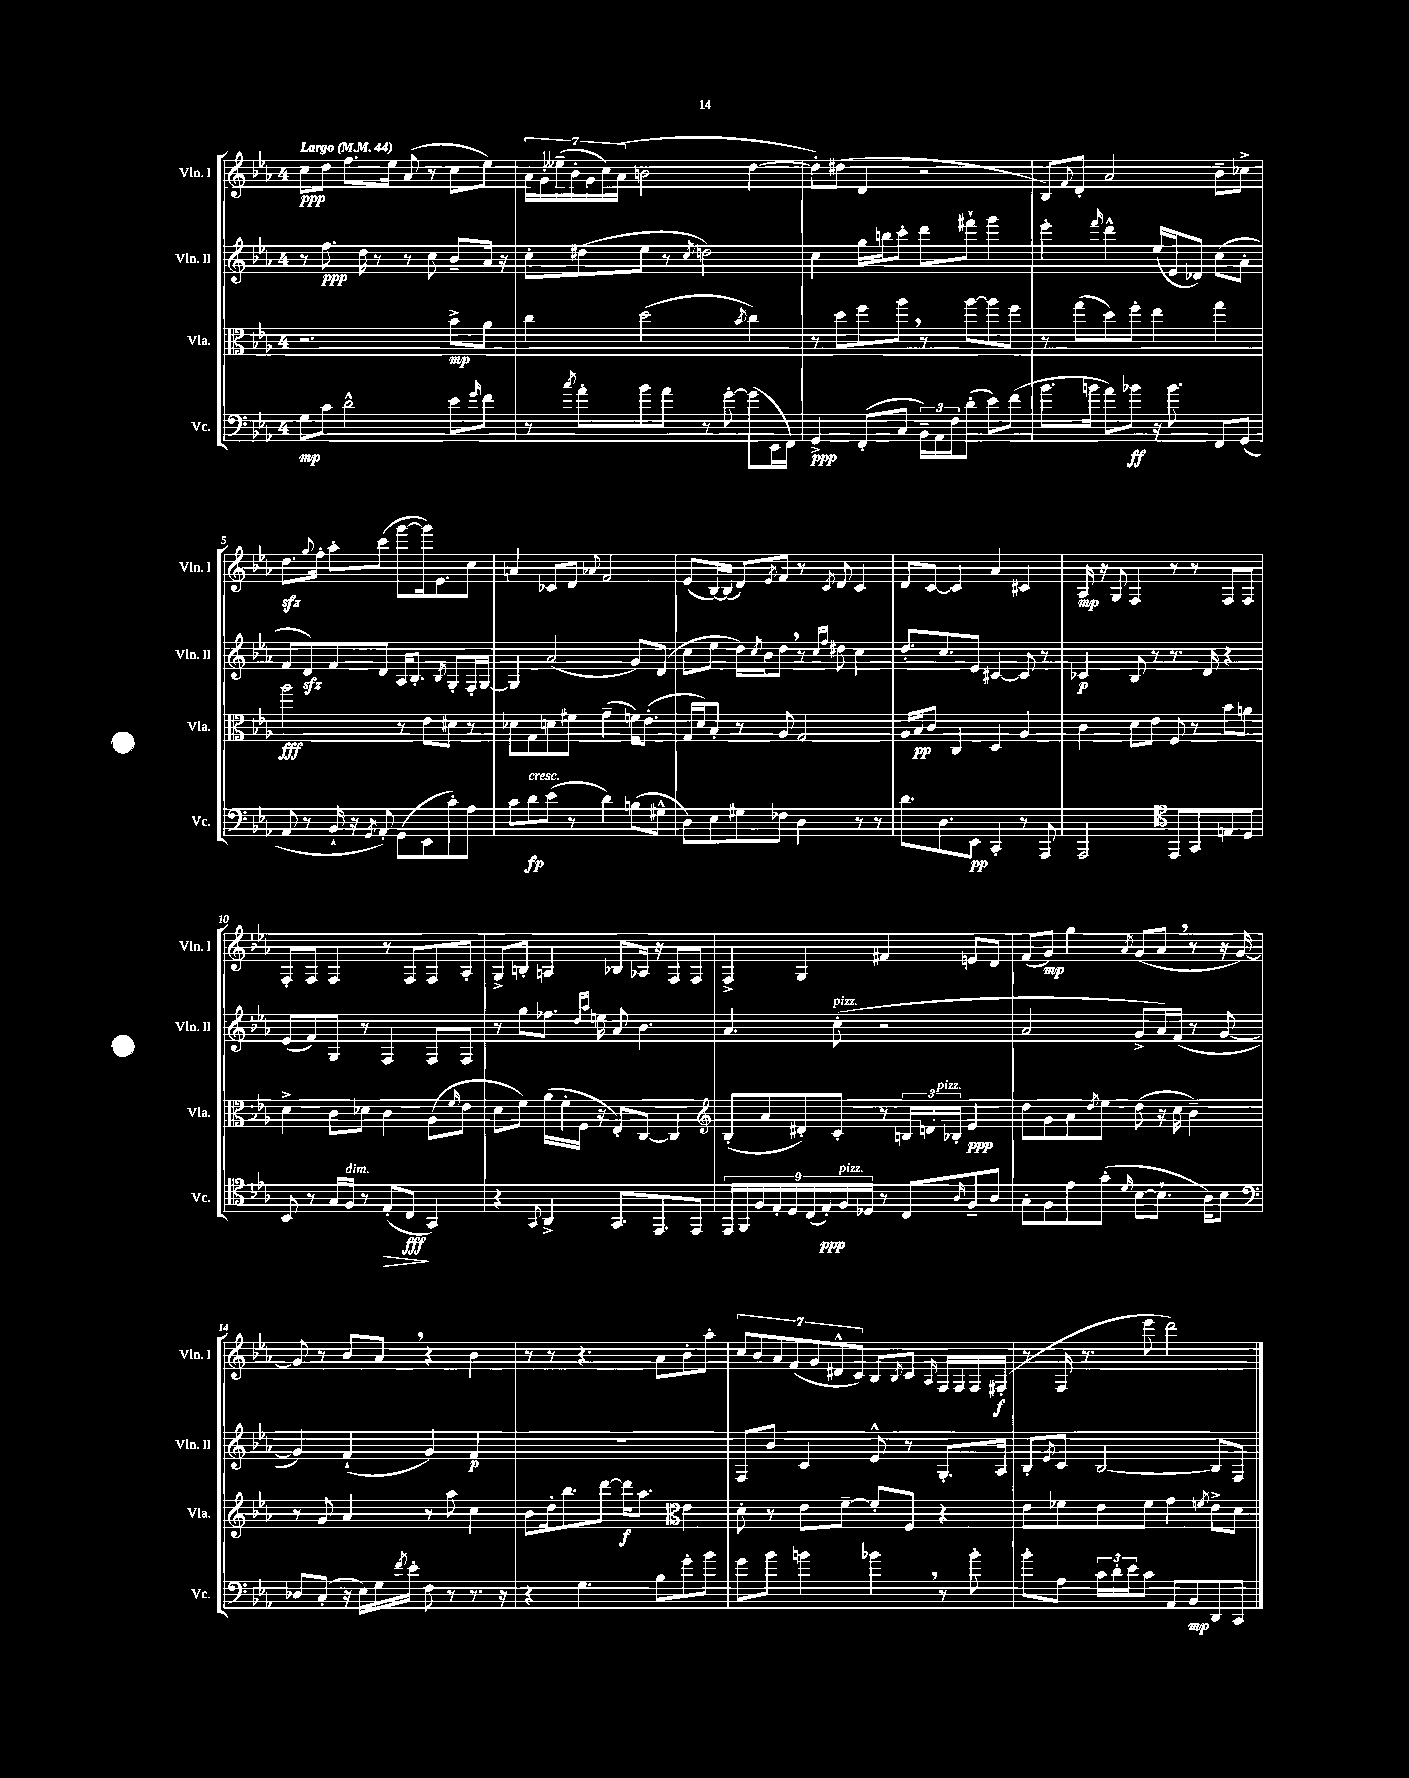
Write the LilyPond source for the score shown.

<<
\new StaffGroup <<
\new Staff = "s0" \with { instrumentName = "Vln. I" shortInstrumentName = "Vln. I" } {
    \clef treble \key ees \major \once \override Staff.TimeSignature.style = #'single-digit \time 4/4 \tempo "Largo" 4 = 44
    c''8\ppp d''8 f''8. ees''16 aes'8( r8 c''8 ees''8) |
    \tuplet 7/4 { aes'16 g'16-. eeses''16--( bes'16-. g'16 c''16) aes'16( } b'2 d''4~ |
    d''8-.) dis''8( d'4 r2 |
    bes8) \appoggiatura { f'8 } d'8-. aes'2 bes'8-- ces''8-> |
    d''8.\sfz \appoggiatura { g''8 } f''16-. aes''8-. c'''8( g'''8~ g'''16) ees'8. c''8 |
    a'4 ces'8 d'8 \appoggiatura { aes'8 } f'2 |
    ees'8( bes16~) bes16( d'8) \acciaccatura { ees'8 } f'8 r8 \acciaccatura { c'8 } d'8 c'4 |
    d'8 c'8~ c'4 aes'4 cis'4 |
    aes16\mp r16 g8 f4 r8 r8 f8 f8 |
    f8-. f8 f4 r8 f8 f8 aes8-. |
    g8-> b8-. a4 bes8 aes16 r16 f8 f8 |
    f4-> g4 fis'4 e'8 d'8 |
    f'8( g'8\mp) g''4 \acciaccatura { aes'8 } g'8( aes'8 \breathe r8 r16 g'16~) |
    g'8 r8 bes'8 aes'8 \breathe r4 bes'4 |
    r8 r8 r4. aes'8 bes'8-. aes''8-. |
    \tuplet 7/4 { c''8 bes'8 aes'8 f'8( g'8 dis'8-^ c'8) } bes8 \acciaccatura { bes8 } c'8 \grace { aes16 } f16 f16 f16 fis16-.\f( |
    r8 f16 r8. ees'''8 d'''2) \bar "|." |
}
\new Staff = "s1" \with { instrumentName = "Vln. II" shortInstrumentName = "Vln. II" } {
    \clef treble \key ees \major \once \override Staff.TimeSignature.style = #'single-digit \time 4/4
    r8 f''8.\ppp d''16 r8 r8 c''8 bes'8-- aes'16 r16 |
    c''8-. dis''8( ees''8 r8 \acciaccatura { c''8 } d''2) |
    c''4 g''16 b''16 c'''8-. d'''8 fis'''8-! g'''4 |
    ees'''4-. \grace { f'''16 } d'''4-^ ees''16( ees'16 des'8) c''8( aes'8-. |
    f'8 d'8\sfz) f'8 d'8 aes16 bes8.-. \acciaccatura { bes8 } g8-. f16-. g16~ |
    g4 aes'2( g'8) d'8( |
    c''8 ees''8 d''16) \acciaccatura { c''8 } bes'16 d''8 \breathe r8 \grace { c''16 f''16 } dis''8 c''4 |
    d''8.-. c''8. ees'8 cis'4~ cis'8 r8 |
    ces'4\p bes8 r8 r8. d'16 r4 |
    ees'8( f'8) g8 r8 f4 f8 f8 |
    r8 g''8 fes''8. \grace { d''16 aes''16 } e''16 aes'8 bes'4. |
    aes'4. c''8-.^\markup { \italic "pizz." }( r2 |
    aes'2 g'8-> aes'16) f'16( r8 g'8~ |
    g'4) f'4-!( g'4) f'4\p |
    R1 |
    f8 bes'8 c'4 ees'8-^ r8 g8.-. aes16 |
    bes8-. \acciaccatura { ees'8 } c'8 bes2~ bes8 f8 \bar "|." |
}
\new Staff = "s2" \with { instrumentName = "Vla." shortInstrumentName = "Vla." } {
    \clef alto \key ees \major \once \override Staff.TimeSignature.style = #'single-digit \time 4/4
    r2. bes'8->\mp aes'8 |
    c''4 d''2( \acciaccatura { bes'8 } c''4) |
    r8 d''8 f''8 aes''8 \breathe r8 aes''8~ aes''8 f''8 |
    r8 g''8( d''8) f''8-. ees''4 g''4 |
    aes''2\fff r8 ees'8 dis'8 r8 |
    des'8 g8 d'8 fis'8 g'4--( f'16) ees'8.-.( |
    g16 d'16) bes8-. r8 aes8 g2 |
    aes16 bes16\pp c'8 c4 d4 aes4 |
    c'4 d'8 ees'8 f8 r8 bes'8 a'8 |
    d'4-> c'8 des'8 c'4 aes8( \grace { f'16 } ees'8 |
    d'8 f'8) aes'16( f'16-. f16 r16 ees8-.) c8~ c4 |
    \clef treble bes8-.( aes'8 dis'8-.) c'8-. r8 \tuplet 3/2 { b16 d'16 bes16-.^\markup { \italic "pizz." } } ees'4\ppp |
    d''8 g'8 aes'8 \acciaccatura { d''8 } ees''8 d''8( r16 c''16 bes'4--) |
    r8 g'8 aes'4 r8 aes''8 c''4 |
    bes'8 d''16-. bes''8. d'''8~ d'''16\f aes''8. \clef alto ees'4 |
    d'8-. r8 ees'8 f'8~-- f'8-. f8 r4 |
    ees'8 fes'8 ees'8 fes'8 g'4 \acciaccatura { f'8 } ees'8-> d'8 \bar "|." |
}
\new Staff = "s3" \with { instrumentName = "Vc." shortInstrumentName = "Vc." } {
    \clef bass \key ees \major \once \override Staff.TimeSignature.style = #'single-digit \time 4/4
    g8\mp c'8 d'2-^ ees'8 \grace { g'16 } f'8 |
    r8 \acciaccatura { c''8 } aes'8-. bes'8 aes'8 r8 g'8~-. g'8( ees,16 f,16) |
    g,4->\ppp f,8-.( c8 \tuplet 3/2 { bes,16--) aes,16 f16 } d'8-.( ees'8) f'8( |
    bes'8. b'16 aes'8) bes'8\ff r16 bes'8. f,8 g,8( |
    aes,8 r8 bes,16-! r16 \acciaccatura { g,8 } aes,8-.) g,8( ees,8 c'8-.) aes8 |
    c'8 d'8\fp^\markup { \italic "cresc." } ees'8( r8 d'4) b8( gis8-^ |
    d8) ees8 gis8 fes8 d4 r8 r8 |
    d'8. d8. ees,8\pp c,4-. r8 aes,,8 |
    aes,,2 \clef tenor ees,8 g,8 e8 d8 |
    bes,8 r8 g16 f16^\markup { \italic "dim." } r8 ees8-.\>( c8\fff\! g,4) |
    r4 \appoggiatura { g,8 } aes,4-> g,8. ees,8. ees,8 |
    \tuplet 9/8 { ees,16 f,16 f16 ees16-. d16 c16( ees16-.\ppp) f16^\markup { \italic "pizz." } des16 } r8 c8 \grace { aes16 } f8-- aes8 |
    g8-. f8 ees'8 g'8-.( \grace { d'16 } bes8~ bes8.-! aes16) bes8 |
    \clef bass des8 c8-.( r16 ees16) g16 \acciaccatura { f'8 } ees'16-. f8 r8 r8. r16 |
    r4 g4. bes8 g'8-. bes'8 |
    g'8 bes'8 b'4 bes'4 \breathe r8 bes'8-. |
    bes'8-. aes8 \tuplet 3/2 { c'16 d'16-. ees'16 } c'8 aes,8 bes,8\mp d,8 c,8 \bar "|." |
}
>>
>>
